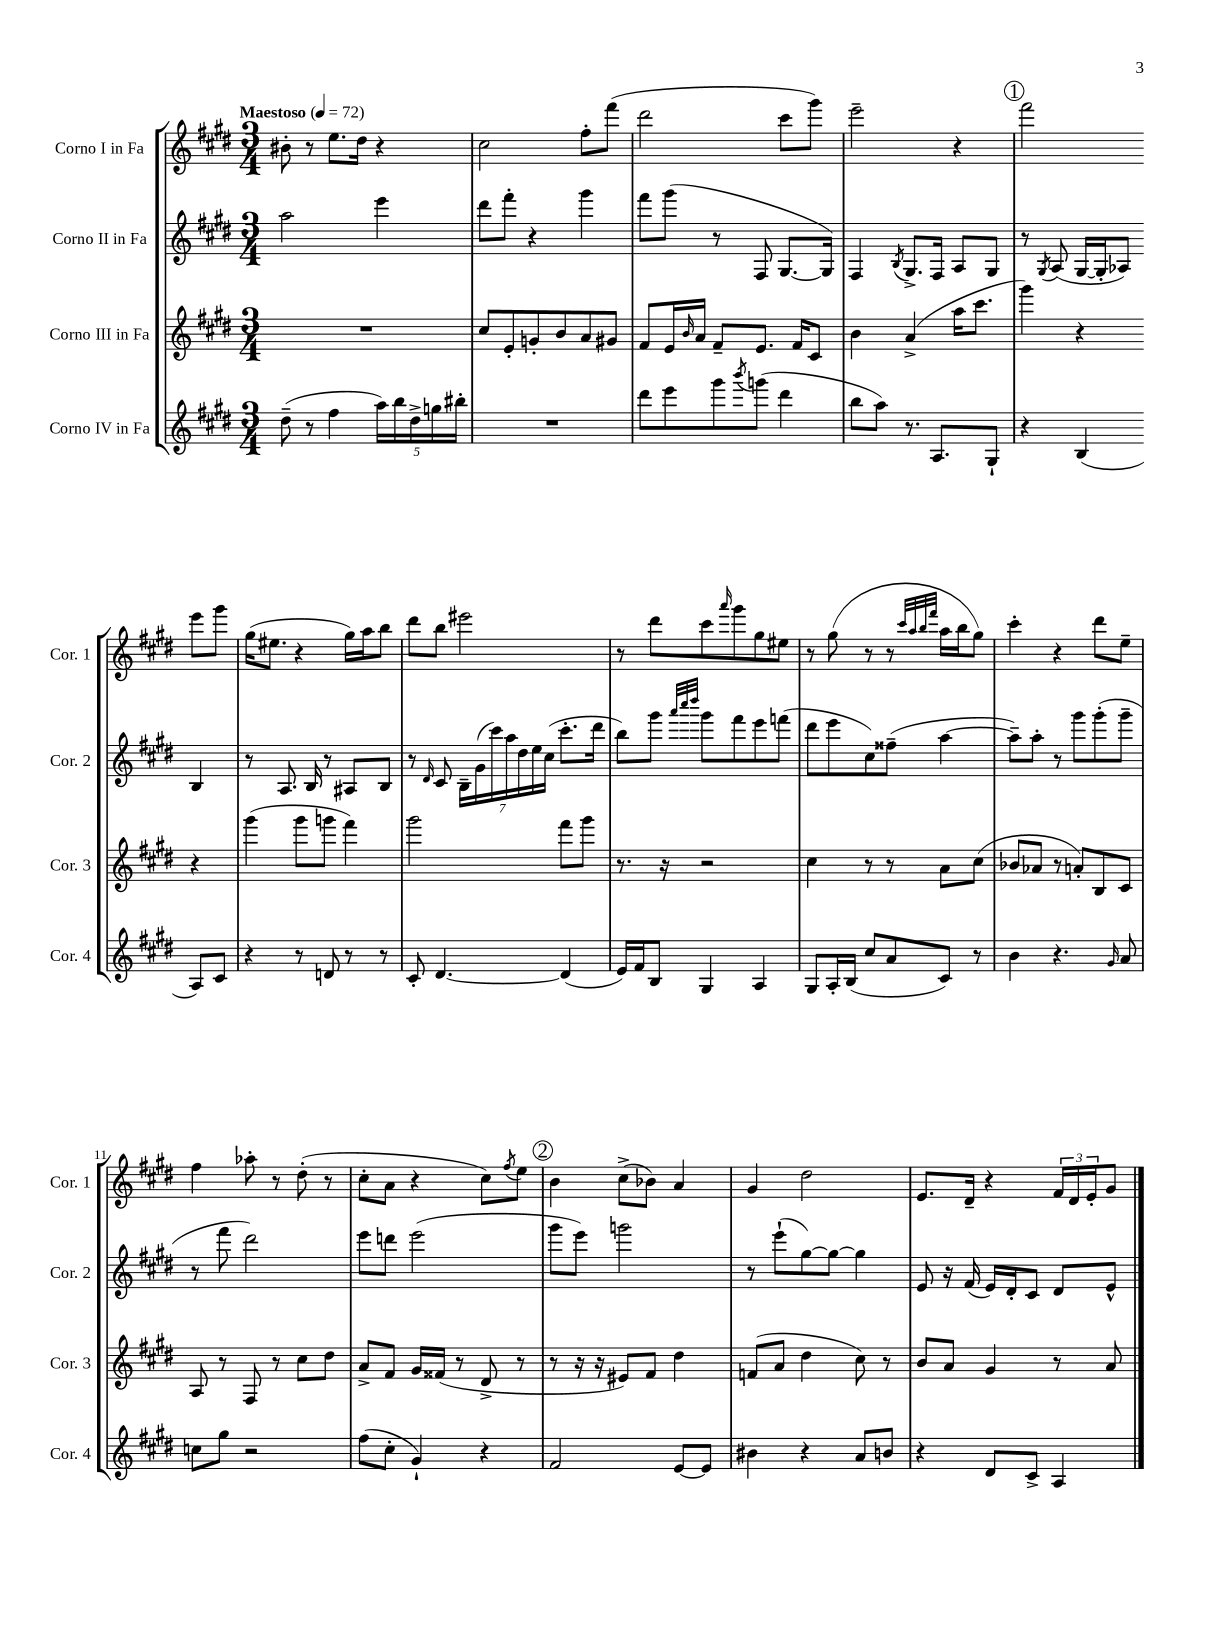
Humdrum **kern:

**kern	**kern	**kern	**kern
*staff4	*staff3	*staff2	*staff1
*clefG2	*clefG2	*clefG2	*clefG2
*k[f#c#g#d#]	*k[f#c#g#d#]	*k[f#c#g#d#]	*k[f#c#g#d#]
*M3/4	*M3/4	*M3/4	*M3/4
*MM72	*MM72	*MM72	*MM72
(8dd#~	2.r	2aa	8b#'
8r	.	.	8r
4ff#	.	.	8.ee
.	.	.	16dd#
20aa)	.	4eee	4r
20bb	.	.	.
20dd#^	.	.	.
20gg	.	.	.
20bb#'	.	.	.
=	=	=	=
2.r	8cc#	8ddd#	2cc#
.	8e'	8fff#'	.
.	8g'	4r	.
.	8b	.	.
.	8a	4ggg#	8ff#'
.	8g#	.	(8fff#
=	=	=	=
8ddd#	8f#	8fff#	2ddd#
8eee	16e	(8ggg#	.
.	16qqb	.	.
.	16a	.	.
8ggg#	8f#~	8r	.
8qbbb	.	.	.
(8ggg	8.e	8F#	.
4ddd#	.	[8.G#	8ccc#
.	16f#	.	.
.	8c#	.	8ggg#)
.	.	16G#])	.
=	=	=	=
8bb	4b	4F#	2eee~
8aa)	.	.	.
.	.	8qB	.
8.r	(4a^	8.G#^	.
8.A	.	16F#	.
.	16aa	8A	4r
.	8.ccc#	.	.
8G#`	.	8G#	.
=	=	=	=
4r	4ggg#)	8r	2fff#
.	.	8qG#	.
.	.	(8A	.
(4B	4r	[16G#	.
.	.	16G#']	.
.	.	8A-)	.
8A)	4r	4B	8eee
8c#	.	.	8ggg#
=	=	=	=
4r	(4ggg#	8r	(16gg#
.	.	.	8.ee#
.	.	8.A	.
8r	8ggg#	.	4r
.	.	16B	.
8d	8ggg	8r	.
8r	4fff#)	8A#	16gg#)
.	.	.	16aa
8r	.	8B	8bb
=	=	=	=
8c#'	2ggg#	8r	8ddd#
.	.	16qqd#	.
[4.d#	.	8c#	8bb
.	.	28B~	2eee#
.	.	(28g#	.
.	.	28ccc#)	.
.	.	28aa	.
.	.	28dd#	.
.	.	28ee	.
.	.	(28cc#	.
(4d#]	8fff#	8.ccc#'	.
.	8ggg#	.	.
.	.	16ddd#	.
=	=	=	=
16e)	8.r	8bb)	8r
16f#	.	.	.
8B	.	8ggg#	8ddd#
.	16r	.	.
.	.	32qqaaa	.
.	.	32qqcccc#	.
.	.	32qqdddd#	.
4G#	2r	8ggg#	8ccc#
.	.	.	16qqaaa
.	.	8fff#	8ggg#
4A	.	8eee	8gg#
.	.	(8fff	8ee#
=	=	=	=
8G#	4cc#	8ddd#	8r
16A'	.	8eee	(8gg#
(16B	.	.	.
8cc#	8r	8cc#)	8r
8a	8r	(8ff##~	8r
.	.	.	32qqccc#
.	.	.	32qqaa
.	.	.	32qqbb
.	.	.	32qqfff#
8c#)	8a	[4aa	16aa
.	.	.	16bb
8r	(8cc#	.	8gg#)
=	=	=	=
4b	8b-	8aa~])	4ccc#'
.	8a-	8aa'	.
4.r	8r	8r	4r
.	8a')	8ggg#	.
.	8B	(8ggg#'	8ddd#
16qqg#	.	.	.
8a	8c#	8ggg#~	8ee~
=	=	=	=
8cc	8A	8r	4ff#
8gg#	8r	8fff#	.
2r	8F#	2ddd#)	8aa-'
.	8r	.	8r
.	8cc#	.	(8dd#'
.	8dd#	.	8r
=	=	=	=
(8ff#	8a^	8eee	8cc#'
8cc#'	8f#	8ddd	8a
4g#`)	16g#	(2eee	4r
.	(16f##	.	.
.	8r	.	.
4r	8d#^	.	8cc#)
.	.	.	8qff#
.	8r	.	8ee
=	=	=	=
2f#	8r	8ggg#	4b
.	16r	8eee)	.
.	16r	.	.
.	8e#)	2ggg	(8cc#^
.	8f#	.	8b-)
[8e	4dd#	.	4a
8e]	.	.	.
=	=	=	=
4b#	(8f	8r	4g#
.	8a	(8eee`	.
4r	4dd#	[8gg#)	2dd#
.	.	8gg#_	.
8a	8cc#)	4gg#]	.
8b	8r	.	.
=	=	=	=
4r	8b	8e	8.e
.	8a	16r	.
.	.	(16f#	16d#~
8d#	4g#	16e)	4r
.	.	16d#'	.
8c#^	.	8c#	.
4A	8r	8d#	24f#
.	.	.	24d#
.	.	.	24e'
.	8a	8e^^	8g#
==	==	==	==
*-	*-	*-	*-
